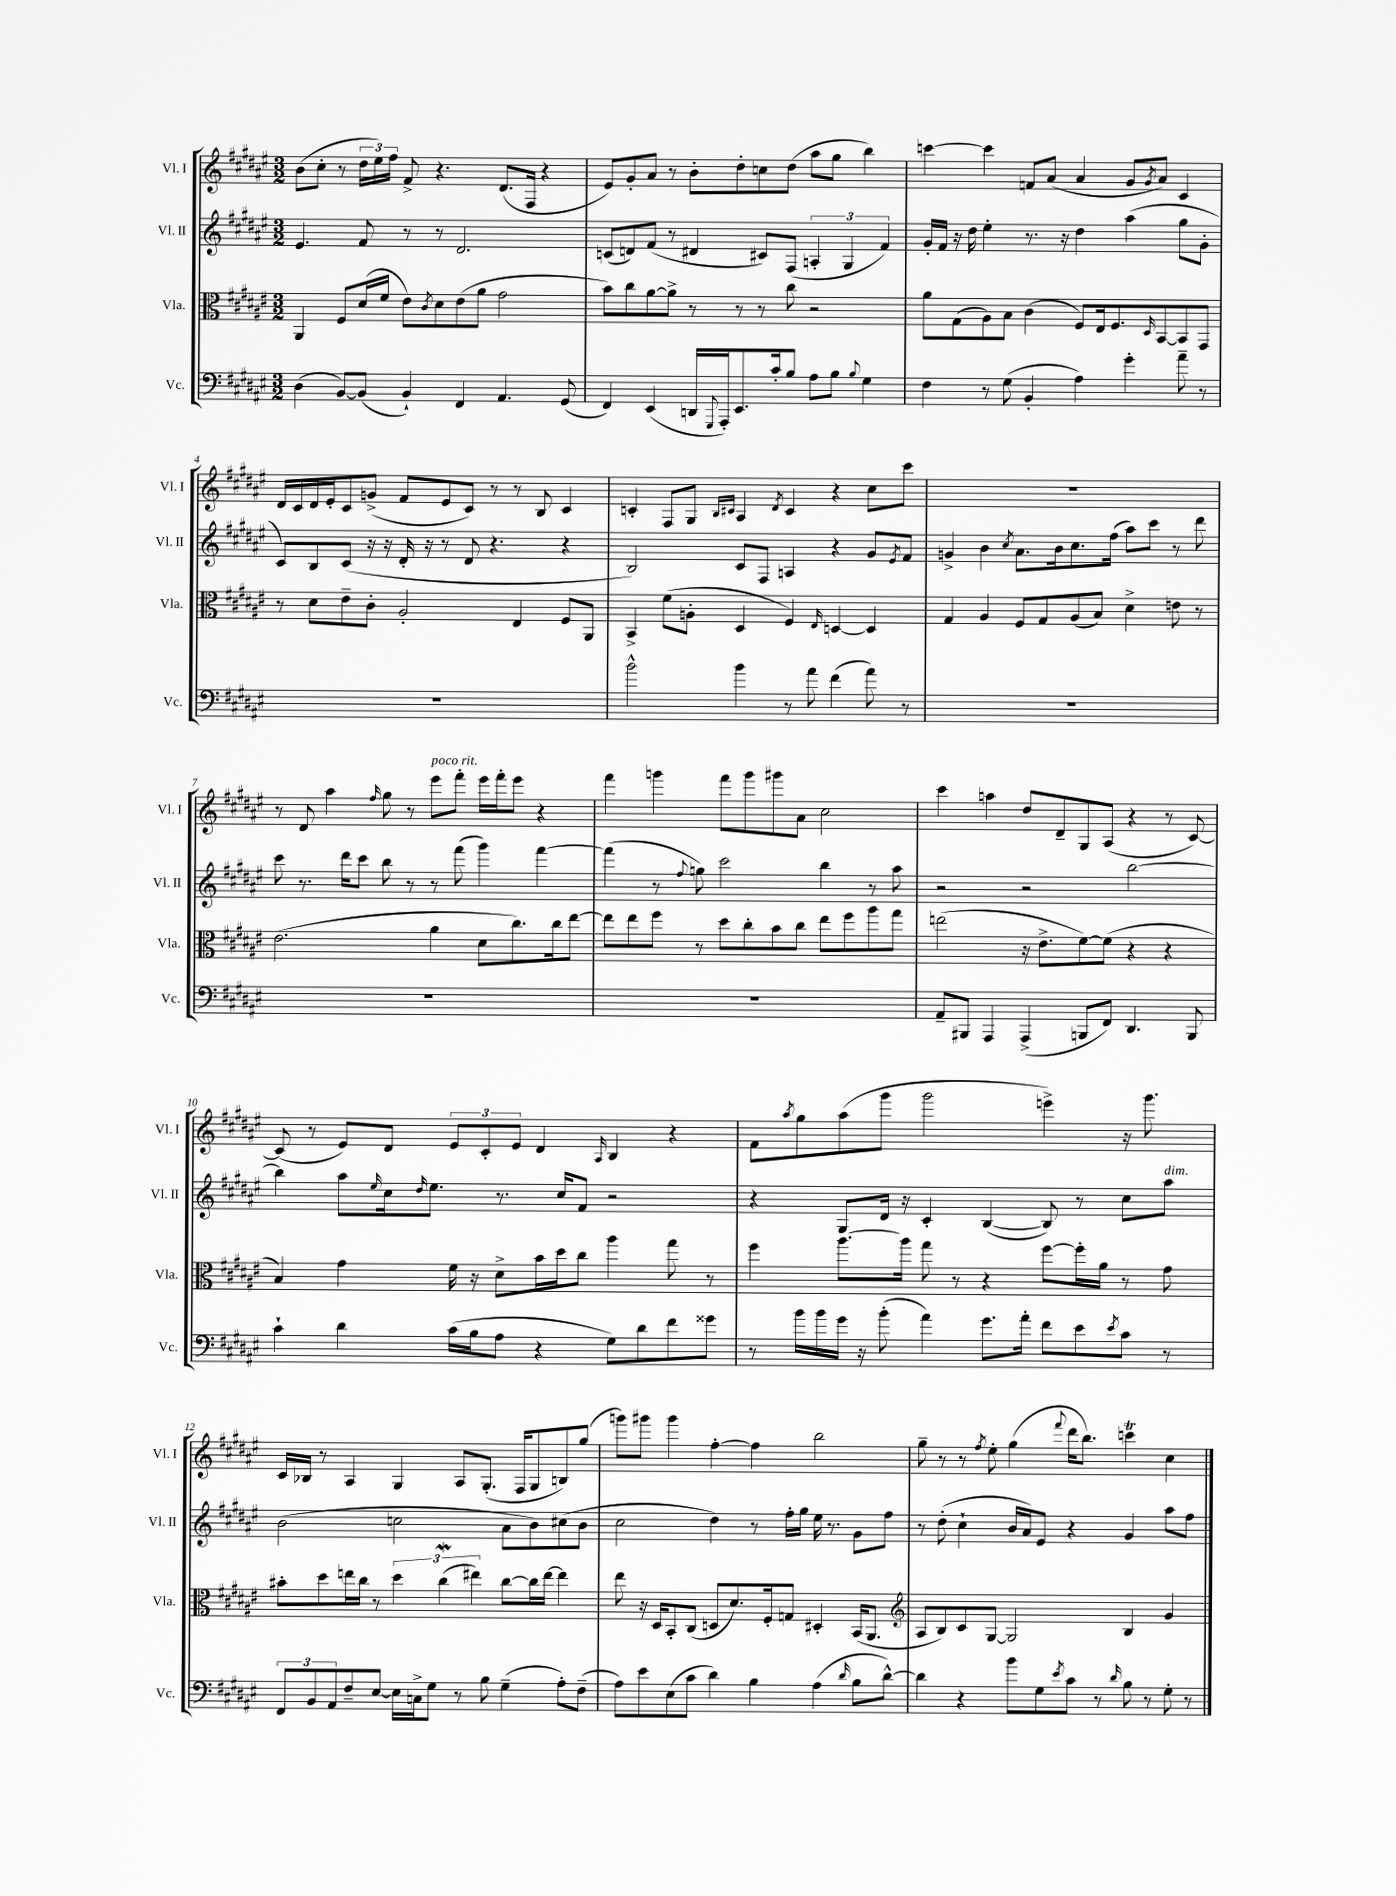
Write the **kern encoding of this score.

**kern	**kern	**kern	**kern
*staff4	*staff3	*staff2	*staff1
*clefF4	*clefC3	*clefG2	*clefG2
*k[f#c#g#d#a#e#]	*k[f#c#g#d#a#e#]	*k[f#c#g#d#a#e#]	*k[f#c#g#d#a#e#]
*M3/2	*M3/2	*M3/2	*M3/2
(4D#	4AA#	4.e#	(8b
.	.	.	8cc#'
[8BB)	8F#	.	8r
(8BB]	(16d#	8f#	24dd#
.	.	.	24ee#)
.	16f#	.	.
.	.	.	24ff#
4BB`)	8e#)	8r	8f#^
.	8qc#	.	.
.	8d#	8r	4.r
4FF#	(8e#	2.d#	.
.	8a#	.	.
4.AA#	2g#	.	(8.d#
.	.	.	16F#
.	.	.	4r
(8GG#	.	.	.
=	=	=	=
4FF#)	8b)	(8c	8e#)
.	8cc#	8d)	8g#'
(4EE#	[8a#	(8f#	8a#
.	8a#^]	8r	8r
16DD	8r	4d#	8b'
8qqGGG#	.	.	.
16AAA#')	.	.	.
8.EE#	8r	.	8dd#'
.	8r	8c#)	8cc
16c#'	.	.	.
8B	8cc#	(8F#	(8dd#
8A#	2r	6A'	8aa#
8B	.	.	8gg#
.	.	6G#	.
8qqB	.	.	.
4G#	.	.	4bb)
.	.	6f#)	.
=	=	=	=
4F#	8a#	16g#'	[4ccc
.	.	16f#	.
.	(8G#	16r	.
.	.	16dd#	.
8r	8A#)	4ee#'	4ccc]
(8G#	8B	.	.
4BB'	(4c#	8.r	8f
.	.	.	(8a#
.	.	16r	.
4A#)	8F#)	4dd#	4a#
.	16E#	.	.
.	8.F#	.	.
4g#'	.	(4aa#	8g#
.	16qqD#	.	8qg#
.	[8BB	.	8a#)
8a#~	8BB]	8gg#	4c#
8r	8GG#	8g#'	.
=	=	=	=
1.r	8r	8c#)	16d#
.	.	.	16c#
.	8d#	8B	16d#
.	.	.	16e#'
.	8e#~	(8c#	8c#
.	8c#'	16r	(8g^
.	.	16r	.
.	2A#'	16d#'	8f#
.	.	16r	.
.	.	8r	8e#
.	.	8d#	8c#)
.	.	4.r	8r
.	4E#	.	8r
.	.	.	8B
.	8F#	4r	4c#
.	8AA#	.	.
=	=	=	=
2b^^	4BB^	2B)	4c'
.	(8f#	.	8F#
.	8A'	.	8G#
.	.	.	16qqB
.	.	.	16qqc#
4b	4D#	8c#	4A#
.	.	8F#	.
.	.	.	8qd#
8r	4F#)	4A	4c#
8a#	.	.	.
.	16qqE#	.	.
(4f#	[4D	4r	4r
8a#)	4D]	8g#	8cc#
.	.	8qe#	.
8r	.	8f#	8ccc#
=	=	=	=
1.r	4G#	4g^	1.r
.	4A#	4b	.
.	.	8qcc#	.
.	8F#	8.a#	.
.	8G#	.	.
.	.	16b	.
.	(8A#	8.cc#	.
.	8B)	.	.
.	.	(16ff#	.
.	4d#^	8aa#)	.
.	.	8ccc#	.
.	8e	8r	.
.	8r	8ddd#	.
=	=	=	=
1.r	(2.e#	8ccc#	8r
.	.	8.r	8d#
.	.	.	4aa#
.	.	16ddd#	.
.	.	8ccc#	.
.	.	.	16qqff#
.	.	8bb	8gg#
.	.	8r	8r
.	4a#	8r	8eee#
.	.	(8fff#	8fff#'
.	8d#	4ggg#)	16eee#
.	.	.	16fff#'
.	8.cc#)	.	8eee#
.	.	[4fff#	4r
.	16cc#	.	.
.	[8ee#	.	.
=	=	=	=
1.r	8ee#]	(4fff#]	4fff#
.	8ee#	.	.
.	8ff#	8r	4ggg
.	.	8qqff#	.
.	8r	8gg)	.
.	8dd#	2ccc#	8fff#
.	8cc#'	.	8ggg
.	8b	.	8ggg#
.	8cc#	.	8a#
.	8ee#	4bb	2cc#
.	8ff#	.	.
.	8aa#	8r	.
.	8gg#	8aa#	.
=	=	=	=
8AA#~	(2ee	2r	4ccc#
8BBB#	.	.	.
4AAA#	.	.	4aa
(4AAA#^	16r	2r	8dd#
.	8.e#^	.	.
.	.	.	8d#~
8BBB	[8f#)	.	8G#
8FF#)	(8f#]	.	(8A#
4.DD#	4r	[2bb	4r
.	4r	.	8r
8BBB	.	.	[8c#)
=	=	=	=
4c#`	4B)	4bb]	(8c#]
.	.	.	8r
4d#	4g#	8aa#	8e#)
.	.	16qqee#	.
.	.	16cc#	8d#
.	.	16qqdd#	.
.	.	8.ee#	.
(16c#	16f#	.	12e#
16B	16r	.	.
.	.	.	12c#'
8A#	8d#^	8.r	.
.	.	.	12e#
4r	16b	.	4d#
.	16dd#	16cc#	.
.	8cc#	8f#	.
.	.	.	16qqA#
8G#)	4aa#	2r	4B
8d#	.	.	.
8f#	8gg#	.	4r
8g##	8r	.	.
=	=	=	=
8r	4ff#	4r	8f#
.	.	.	8qaa#
16b	.	.	8gg#
16b	.	.	.
16g#	[8.aa#	8G#	(8aa#
16r	.	.	.
(8b'	.	16d#	8ggg#
.	16aa#]	16r	.
4a#)	8gg#	4c#'	2ggg#
.	8r	.	.
8.g#	4r	([4B	.
16a#'	.	.	.
8f#	[8ff#	8B])	4eee^)
8e#	16ff#']	8r	.
.	16a#	.	.
8qe#	.	.	.
8c#	8r	8cc#	16r
.	.	.	8.ggg#
8r	8g#	8aa#	.
=	=	=	=
12FF#	8b#'	(2b	16c#
.	.	.	16B-
12BB	.	.	.
.	8dd#	.	8r
12AA#	.	.	.
8F#~	16ee	.	4A#
.	16cc#	.	.
[8E#	8r	.	.
16E#]	6dd#	2cc	4G#
16C^	.	.	.
8G#	.	.	.
.	(6cc#	.	.
8r	.	.	8A#
.	6ee#)	.	.
8B	.	.	(8.G#'
(4G#~	[8cc#	8a#	.
.	.	.	16F#
.	16cc#]	8b)	8G#
.	[16ee#	.	.
8A#')	4ee#]	(8cc#	8B)
(8F#~	.	8b	(8gg#
=	=	=	=
8A#)	8ee#	2cc#	8ggg)
8e#	16r	.	8ggg#
.	16D#	.	.
(8E#	8BB'	.	4ggg#
8c#	(8C#	.	.
4d#)	8D	4dd#)	[4ff#'
.	8.d#)	.	.
4B	.	8r	4ff#]
.	16F#'	.	.
.	8G	16ff#'	.
.	.	16gg#	.
(4A#	4D#'	16ee#	2bb
.	.	8.r	.
16qqd#	.	.	.
8B	(16BB	8g#	.
.	8.AA#	.	.
[8d#^^)	.	8ff#	.
=	=	=	=
*	*clefG2	*	*
4d#]	8A#	8r	8gg#~
.	8B)	(8dd#'	8r
4r	8c#	4cc#`	8r
.	.	.	8qff#
.	[8G#	.	8ee#'
8b	2G#]	16b	(4gg#
.	.	16a#)	.
8G#	.	8e#	.
8qe#	.	.	8qqfff#
8c#	.	4r	16ddd#
.	.	.	8.bb)
8r	.	.	.
16qqd#	.	.	.
8B	4B	4g#	4ccc
8r	.	.	.
8G#'	4g#	8aa#	4cc#
8r	.	8ff#	.
==	==	==	==
*-	*-	*-	*-
